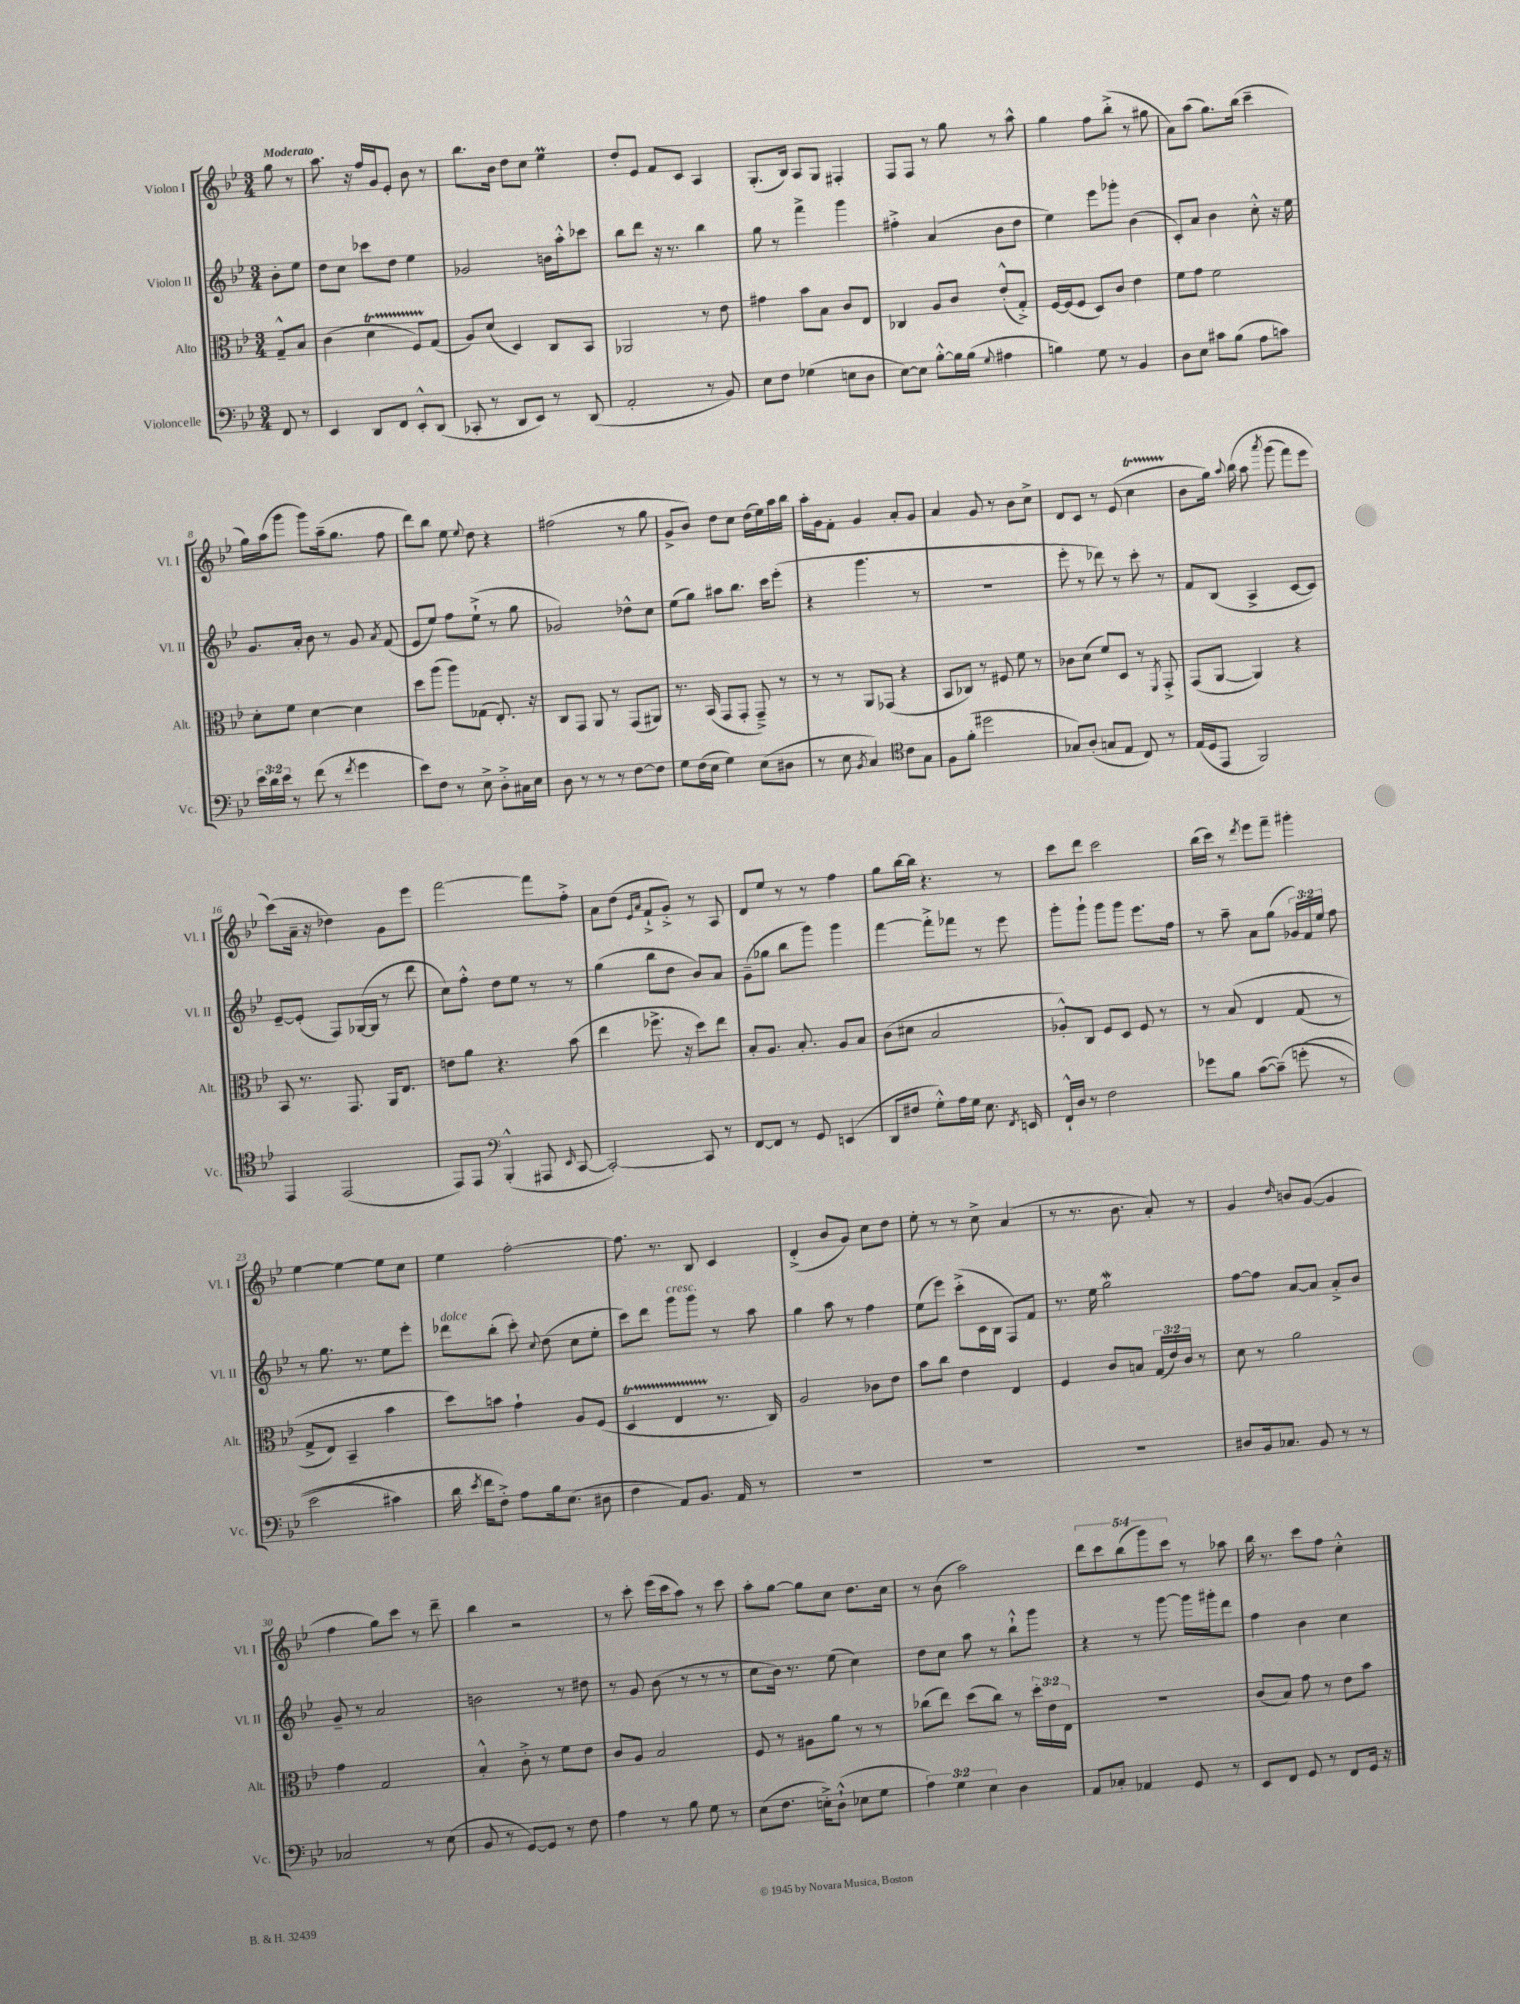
<<
\new StaffGroup <<
\new Staff = "s0" \with { instrumentName = "Violon I" shortInstrumentName = "Vl. I" } {
    \clef treble \key bes \major \numericTimeSignature \time 3/4 \override Staff.TupletNumber.text = #tuplet-number::calc-fraction-text \partial 4 \tempo "Moderato"
    \autoBeamOff g''8 r8 |
    a''8. r16 f''16[ g'16 ees'8]-. bes'8 r8 |
    bes''8.[ bes'16] d''8[ c''8] ees''4\prall |
    d''8[-. ees'8] f'8[ c'8] a4 |
    g8.[-.( bes16]) a8[ g8] fis4-. |
    f8[ f8] r8 g''8 r8 a''8-^ |
    g''4 f''8[ bes''8]-.->( r8 gis''8 |
    a'8[) a''8]( g''8.[) bes''16]( c'''4-- |
    g''16[) a''16( g'''8] g'''8[) a''16--( g''8.] f''8 |
    d'''8[) bes''8] ees''8 \appoggiatura { ees''8 } d''8 r4 |
    fis''2( r8 g''8 |
    g'8[-> bes'8]) d''8[ c''8] d''16[( ees''16) a''16 bes''16] |
    a''16[-. g'16 f'8]-. g'4 a'8[-. g'8] |
    a'4 g'8 r8 bes'8[ c''8]-> |
    d'8[ c'8] r8 ees'8( c''4\startTrillSpan |
    bes'8[\stopTrillSpan g''16]) \appoggiatura { a''8 } bes''16\( a''8 \acciaccatura { a'''8 } g'''8( f'''8[) ees'''8] |
    c'''8[(\) a'16]-- r16 des''4) g'8[ ees'''8] |
    f'''2~ f'''8[ f''8]-.-> |
    a'8[ d''8]( \grace { ees'16[ a'16] } f'8[-!-> g'8]-.->) r8 a8 |
    d'8[ ees''8] r8 r8 f''4 |
    g''8[ bes''16~ bes''16] r4. r8 |
    c'''8[ d'''8] c'''2 |
    bes''16[( c'''16]) r8 \acciaccatura { d'''8 } ees'''8[ f'''8]-- gis'''4-. |
    ees''4~ ees''4~ ees''8[ c''8] |
    ees''4 f''2~-. |
    f''8. r8. bes8 c'4 |
    d'4-.->( bes'8[ g'8]) c''8[ d''8] |
    ees''8-. r8 r8 c''8-> a'4( |
    r8 r8. bes'8. a'8-.) r8 |
    g'4 \grace { d''16 } b'8[ g'8]~( g'4 |
    f''4 g''8[) c'''8] r8 d'''8-- |
    bes''4 r2 |
    r8 c'''8-. ees'''16[( c'''16 a''8]) r8 c'''8 |
    a''8[-. g''8]~ g''8[ c''8] d''8.[ c''16] |
    r8 bes'8( a''2) |
    \tuplet 5/4 { d'''8[ c'''8 bes''8( g'''8) c'''8] } r8 aes''8 |
    bes''16 r8. c'''8[ f''8] c''4-.-^ \bar "|." |
}
\new Staff = "s1" \with { instrumentName = "Violon II" shortInstrumentName = "Vl. II" } {
    \clef treble \key bes \major \numericTimeSignature \time 3/4 \override Staff.TupletNumber.text = #tuplet-number::calc-fraction-text \partial 4
    \autoBeamOff bes'8[-. ees''8] |
    d''8[ c''8] ces'''8[ d''8] ees''4 |
    ges'2 b'16[ a''16-.-^ ces'''8] |
    bes''8[ d'''8] r16 r8. bes''4 |
    g''8 r8 f'''4-> g'''4 |
    fis''4-.-> a'4( bes'8[ d''8] |
    ees''4) ees'''8[ ges'''8]-. bes'4( |
    c'8[-.) a'8] bes'4 c''8-.-^ r16 ees''16 |
    g'8.[ a'16]-. bes'8 r8 g'8 \acciaccatura { a'8 } f'8( |
    ees'8[ ees''8]) f''8[ ees''8]-!->( r8 g''8 |
    ges'2) des''8[-^ c''8] |
    ees''8[( g''8]) ais''8[ bes''8.] c'''16[ ees'''8]-.( |
    r4 g'''4. r8 |
    R2. |
    ees'''8-. r8 des'''8) r8 c'''8-. r8 |
    f'8[ bes8]( a4-> c'8[~ c'8]) |
    ees'8[~-- ees'8]-.( f8[) ges16~( ges16] r8 d'''8 |
    c''8[) f''8]-.-^ d''8[ ees''8] r8 r8 |
    g''4( bes''8[ d''8] bes'8[) a'8] |
    g'8[--( ges''8] bes''8[ g'''8]) g'''4 |
    f'''4~ f'''8[-.-> fes'''8] r8 ees'''8 |
    g'''8[-. g'''8]-! g'''8[ g'''8] ees'''8.[ f''16] |
    r8 a''8-- a'8[ g''8]( \tuplet 3/2 { ges'16[) f'16 ees''16] } f''8 |
    r8 g''8. r8. ees''8[ ees'''8]-. |
    des'''8[^\markup { \italic "dolce" } bes''8]-.( c'''8-.) \appoggiatura { c''8 } d''8( c''8[ ees''8]-. |
    c'''8[) d'''8] g'''8[^\markup { \italic "cresc." } g'''8] r8 a''8 |
    g''4 a''8 r8 f''4 |
    ees''8[( ees'''8]) c'''8[-.->( c'16 bes16] f8[) f'8] |
    r8. ees''16 g''2\mordent |
    f''8[~ f''8] a'8[~ a'8] a'8[-.-> bes'8] |
    g'8-- r8 a'2 |
    b'2 r8 dis''8 |
    r8 g'8 bes'8( r8 r8 r8 |
    c''8[ bes'16]) r8. ees''8( c''4) |
    d''8[ c''8] a''8 r8 bes''8[-!-^ g'''8] |
    r4 r8 g'''8~ g'''16[ gis'''16-. d'''8] |
    f''4 bes'4 c''4 \bar "|." |
}
\new Staff = "s2" \with { instrumentName = "Alto" shortInstrumentName = "Alt." } {
    \clef alto \key bes \major \numericTimeSignature \time 3/4 \override Staff.TupletNumber.text = #tuplet-number::calc-fraction-text \partial 4
    \autoBeamOff g8[---^ bes8] |
    c'4( d'4\startTrillSpan f8[) g8]\stopTrillSpan( |
    a8[) d'8]( d4) c8[ bes,8] |
    aes,2 r8 ees'8 |
    gis'4 bes'8[ bes8] c'8[ ees8] |
    ces4 a8[ c'8] ees'8[-.-^( g8]-.->) |
    f16[~ f16( f8] d8[) c'8] ees'4 |
    f'8[ g'8] f'2 |
    d'8[-. f'8] d'4~ d'4 |
    d''8[ a''8]( a''8[) ges8]( ees8.-.) r16 |
    c8[ g,8] a,8 r8 g,8[( ais,8]) |
    r8. bes,16( g,8[ g,8]-. g,8--->) r8 |
    r8 r8 a,8[ ges,8]( r4 |
    bes,8[ ces8]) r8 fis8 f'8 r8 |
    ces'8[ d'8]( f'8[) d8] r8 \acciaccatura { f,8 } g,8-.-> |
    g,8[( a,8]~ a,4) r4 |
    bes,8 r8. g,8. a,16[ ees8.] |
    e'8[ a'8] r4. bes'8( |
    ees''4 fes''8.-> r16 d''8[) ees''8] |
    bes8[-. a8.] bes8.-. a8[ bes8] |
    c'8[( dis'8] bes2 |
    aes8[-.-^) c8] f8[ d8] f8 r8 |
    r8 bes8\( ees4 g8( r8 |
    g8[-> ees8]) bes,4-- bes'4 |
    d''8[\) b'8] g'4-! a8[ f8]( |
    d4\startTrillSpan ees4 r8.\stopTrillSpan c16) |
    a2 ces'8[ ees'8] |
    bes'8[ c''8] ees'4 ees4 |
    f4 c'8[ b8] \tuplet 3/2 { g16[( ees'16) c'16] } r8 |
    d'8 r8 a'2 |
    g'4 g2 |
    bes4-.-^ c'8-.-> r8 f'8[ ees'8] |
    c'8[ a8] bes2 |
    f8 r8 ais8[ a'8] r8 r8 |
    ces''8[( ees''8]) d''8[( ces''8]) r8 \tuplet 3/2 { d''16[-. ees'16 ees16] } |
    R2. |
    c'8[( bes8]) g'8 r8 ees'8[ bes'8] \bar "|." |
}
\new Staff = "s3" \with { instrumentName = "Violoncelle" shortInstrumentName = "Vc." } {
    \clef bass \key bes \major \numericTimeSignature \time 3/4 \override Staff.TupletNumber.text = #tuplet-number::calc-fraction-text \partial 4
    \autoBeamOff f,8 r8 |
    ees,4 d,8[ f,8] ees,8[-.-^ d,8]( |
    ces,8-. r8 d,8[ ees,8]) r8 d,8( |
    a,2-. r8 bes,8) |
    ees8[ f8] ges4( e8[ d8] |
    ees8[~) ees8] bes8[~-.-^ bes16 bes16]( \appoggiatura { g8 } ais4 |
    b4) g8 r8 bes,4 |
    d8[ ees8] cis'8[ bes8]( a8[ c'8]) |
    \tuplet 3/2 { ees'16[ d'16 ees'16] } r8 f'8( r8 \acciaccatura { f'8 } g'4 |
    ees'8[) f8] r8 ees8-> d8[-.-> cis16 ees16] |
    d8 r8 r8 r8 f8[~ f8] |
    g8[ f16( ees16] g4) ees8[( dis8] |
    r8 ees8 \acciaccatura { bes,8 } c4) \clef tenor c'8[ g8] |
    f8[ f'8]-.( dis''2 |
    ges8[) a8]-.( g8[ ees8] c8) r8 |
    ees16[( d16 ees,8] f,2) |
    ees,4 ees,2( |
    ees,8[) ees,8] \clef bass bes,,4-.-^( ais,,8 \grace { ees,16 } c,8~ |
    c,2~-.) c,8 r8 |
    f,8[~ f,8] r8 g,8 e,4( |
    d,8[ fis8] g8[-.-^) a16 g16] ees8. \acciaccatura { f,8 } e,16 |
    f,16[-!-^ d16] r8 f2 |
    ges'8[ bes8] c'8[~( c'8]--)\( g'8-.( r8 |
    ees'2 cis'4) |
    d'16 \acciaccatura { ees'8 } f'16[ f8]-.->\) a8[ bes16 ees8.]( dis8 |
    f4 a,8[) bes,8.] a,16 r8 |
    R2. |
    R2. |
    R2. |
    dis8[ bes,16 ces8.] bes,8 r8 r8 |
    ces2 r8 ees8( |
    bes,8 r8 g,8[~) g,8] r8 f8 |
    a4 r8 bes8 g8 r8 |
    ees8[( f8.] e16[-.->) d8]-!-^( ees8[ g8] |
    \tuplet 3/2 { a4) g4 ees4 } d4 |
    a,8[ ces8]-. aes,4 g,8 r8 |
    ees,8[ f,8] g,8 r8 f,8[ g,16] r16 \bar "|." |
}
>>
>>
